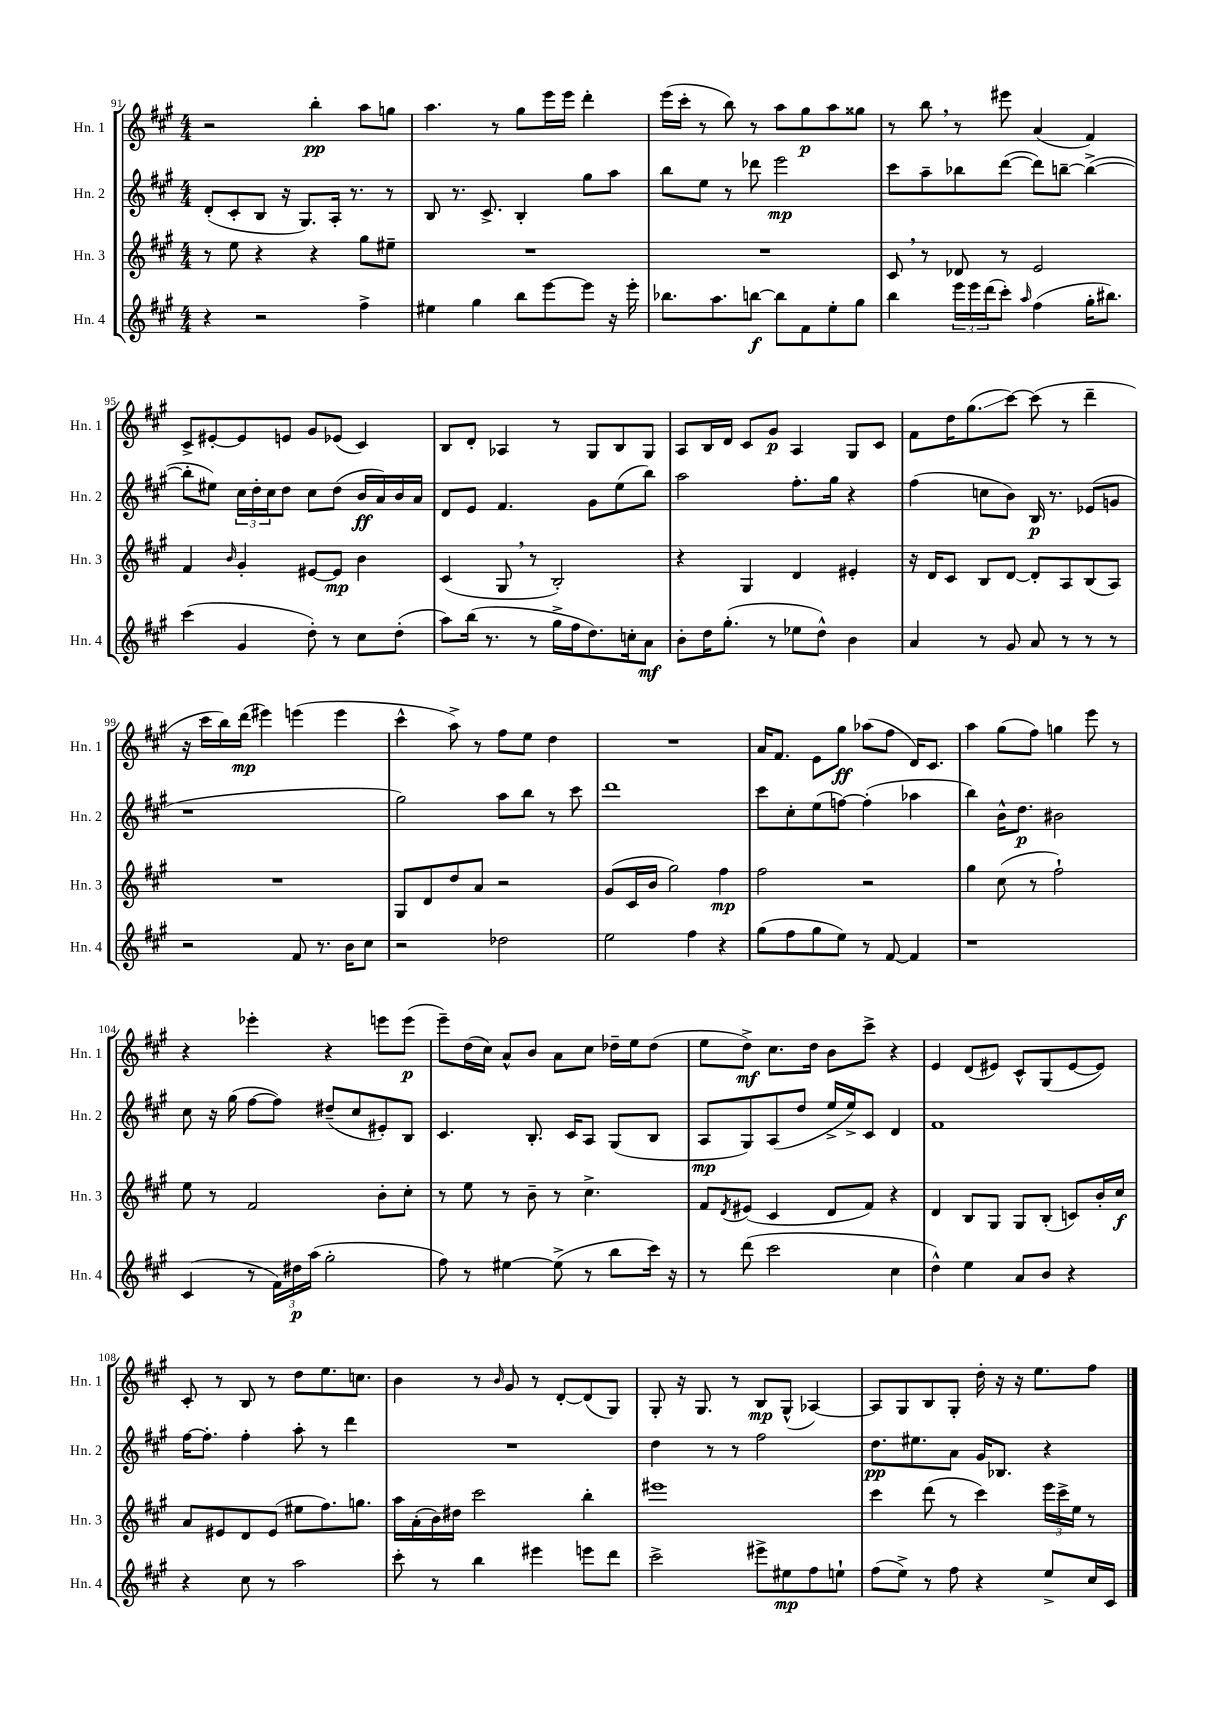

**kern	**kern	**kern	**kern
*staff4	*staff3	*staff2	*staff1
*clefG2	*clefG2	*clefG2	*clefG2
*k[f#c#g#]	*k[f#c#g#]	*k[f#c#g#]	*k[f#c#g#]
*M4/4	*M4/4	*M4/4	*M4/4
4r	8r	(8d'	2r
.	8ee	8c#'	.
2r	4r	8B	.
.	.	16r	.
.	.	8.G#)	.
.	4r	.	4bb'
.	.	16A'	.
.	.	8.r	.
4ff#^	8gg#	.	8aa
.	8ee#~	8r	8gg
=	=	=	=
4ee#	1r	8B	4.aa
.	.	8.r	.
4gg#	.	.	.
.	.	8.c#^	.
.	.	.	8r
8bb	.	4B'	8gg#
[8eee	.	.	16eee
.	.	.	16eee
8eee]	.	8gg#	4ddd'
16r	.	8aa	.
16eee'	.	.	.
=	=	=	=
8.bb-	1r	8bb	(16eee
.	.	.	16ccc#'
.	.	8ee	8r
8.aa	.	.	.
.	.	8r	8bb)
[8bb	.	8ddd-	8r
8bb]	.	2eee	8aa
8f#	.	.	8gg#
8ee'	.	.	8aa
8gg#	.	.	8gg##
=	=	=	=
4bb	8c#	8ccc#	8r
.	8r	8aa~	8bb
24eee	8d-	8bb-	8r
24eee	.	.	.
(24ddd	.	.	.
8ccc#')	8r	([8ddd	8eee#
16qqaa	.	.	.
(4ff#	2e	8ddd])	(4a
.	.	[8bb~	.
16gg#'	.	(4bb^_	4f#)
8.bb#)	.	.	.
=	=	=	=
(4ccc#	4f#	8bb']	8c#^
.	.	8ee#)	[8e#'
.	16qqb	.	.
4g#	4g#'	24cc#	8e#]
.	.	24dd'	.
.	.	24cc#	.
.	.	8dd	8e
8dd')	[8e#	8cc#	8g#
8r	8e#]	(8dd	(8e-
8cc#	4b	16b	4c#)
.	.	16a)	.
(8dd'	.	16b	.
.	.	16a	.
=	=	=	=
8aa)	(4c#	8d	8B
(16bb	.	8e	8d'
8.r	.	.	.
.	8G#	4.f#	4A-
8r	8r	.	.
16gg#^	2B')	.	8r
16ff#	.	.	.
8.dd)	.	8g#	8G#
.	.	(8ee	8B
16cc'	.	.	.
8a	.	8bb)	8G#
=	=	=	=
8b'	4r	2aa	8A
16dd	.	.	16B
(8.gg#'	.	.	16d
.	4G#	.	8c#
8r	.	.	8g#
8ee-	4d	8.ff#'	4A
8dd^^)	.	.	.
.	.	16gg#	.
4b	4e#'	4r	8G#
.	.	.	8c#
=	=	=	=
4a	16r	(4ff#	8f#
.	16d	.	.
.	8c#	.	16dd
.	.	.	(8.gg#
8r	8B	8cc	.
8g#	[8d	8b)	[8ccc#)
8a	8d']	16B	(8ccc#]
.	.	8.r	.
8r	8A	.	8r
8r	(8B	(8e-	4ddd~
8r	8A)	8g	.
=	=	=	=
2r	1r	1r	16r
.	.	.	16ccc#
.	.	.	16bb)
.	.	.	(16ddd
.	.	.	4eee#)
8f#	.	.	(4eee
8.r	.	.	.
.	.	.	4eee
16b	.	.	.
8cc#	.	.	.
=	=	=	=
2r	8G#	2gg#)	4ccc#^^
.	8d	.	.
.	8dd	.	8aa^)
.	8a	.	8r
2dd-	2r	8aa	8ff#
.	.	8bb	8ee
.	.	8r	4dd
.	.	8ccc#	.
=	=	=	=
2ee	(8g#	1ddd	1r
.	16c#	.	.
.	16b	.	.
.	2gg#)	.	.
4ff#	.	.	.
4r	4ff#	.	.
=	=	=	=
(8gg#	2ff#	8ccc#	16a
.	.	.	8.f#
8ff#	.	8cc#'	.
8gg#	.	(8ee	8e
8ee)	.	[8ff)	8gg#
8r	2r	(4ff']	(8aa-
[8f#	.	.	8ff#
4f#]	.	4aa-	16d)
.	.	.	8.c#
=	=	=	=
1r	4gg#	4bb)	4aa
.	(8cc#	16b^^	(8gg#
.	.	8.dd	.
.	8r	.	8ff#)
.	2ff#`)	2b#	4gg
.	.	.	8eee
.	.	.	8r
=	=	=	=
(4c#	8ee	8cc#	4r
.	8r	16r	.
.	.	(16gg#	.
8r	2f#	[8ff#	4eee-'
24f#)	.	8ff#])	.
24dd#	.	.	.
(24aa	.	.	.
2gg#'	.	(8dd#~	4r
.	.	8cc#	.
.	8b'	8e#')	8eee
.	8cc#'	8B	(8eee
=	=	=	=
8ff#)	8r	4.c#	8eee~)
8r	8ee	.	(16dd
.	.	.	16cc#)
[4ee#	8r	.	8a^^
.	8b~	8.B'	8b
(8ee#^]	8r	.	8a
.	.	16c#	.
8r	4.cc#^	8A	8cc#
8bb	.	(8G#	16dd-~
.	.	.	16ee
16ccc#)	.	8B	(8dd-
16r	.	.	.
=	=	=	=
8r	8f#	8A	8ee
.	8qd	.	.
(8ddd	(8e#	8G#)	8dd^)
2ccc#	4c#	(8A	8.cc#
.	.	8dd	.
.	.	.	16dd
.	8d	16ee^	8b
.	.	16ee^)	.
.	8f#)	8c#	8ccc#^
4cc#	4r	4d	4r
=	=	=	=
4dd^^)	4d	1f#	4e
4ee	8B	.	(8d
.	8G#	.	8e#)
8a	8G#	.	8c#^^
8b	(8B'	.	(8G#
4r	8c)	.	[8e#
.	16b'	.	8e#])
.	16cc#	.	.
=	=	=	=
4r	8a	[16ff#	8c#'
.	.	8.ff#']	.
.	8e#	.	8r
8cc#	8d	4ff#'	8B
8r	(8e#	.	8r
2aa	8ee#	8aa'	8dd
.	8.ff#)	8r	8.ee
.	.	4ddd	.
.	8.gg	.	8.cc
=	=	=	=
8ccc#'	16aa	1r	4b
.	(16a'	.	.
8r	16b)	.	.
.	16dd#	.	.
4bb	2ccc#	.	8r
.	.	.	16qqb
.	.	.	8g#
4eee#	.	.	8r
.	.	.	[8d'
8eee	4bb'	.	(8d]
8ddd	.	.	8G#)
=	=	=	=
2ccc#^	1eee#	4dd	8G#'
.	.	.	16r
.	.	.	8.G#
.	.	8r	.
.	.	8r	8r
8eee#^	.	2ff#	8B
8ee#	.	.	(8G#^^
8ff#	.	.	[4A-)
8ee`	.	.	.
=	=	=	=
(8ff#	4ccc#	8.dd	8A-]
8ee^)	.	.	8G#
.	.	8.ee#	.
8r	(8ddd	.	8B
8ff#	8r	8a	8G#'
4r	4ccc#)	16g#	16dd'
.	.	8.B-	16r
.	.	.	16r
.	.	.	8.ee
8ee^	24eee	4r	.
.	24ccc#^	.	.
.	24ee	.	.
16cc#	8r	.	8ff#
16c#	.	.	.
==	==	==	==
*-	*-	*-	*-
